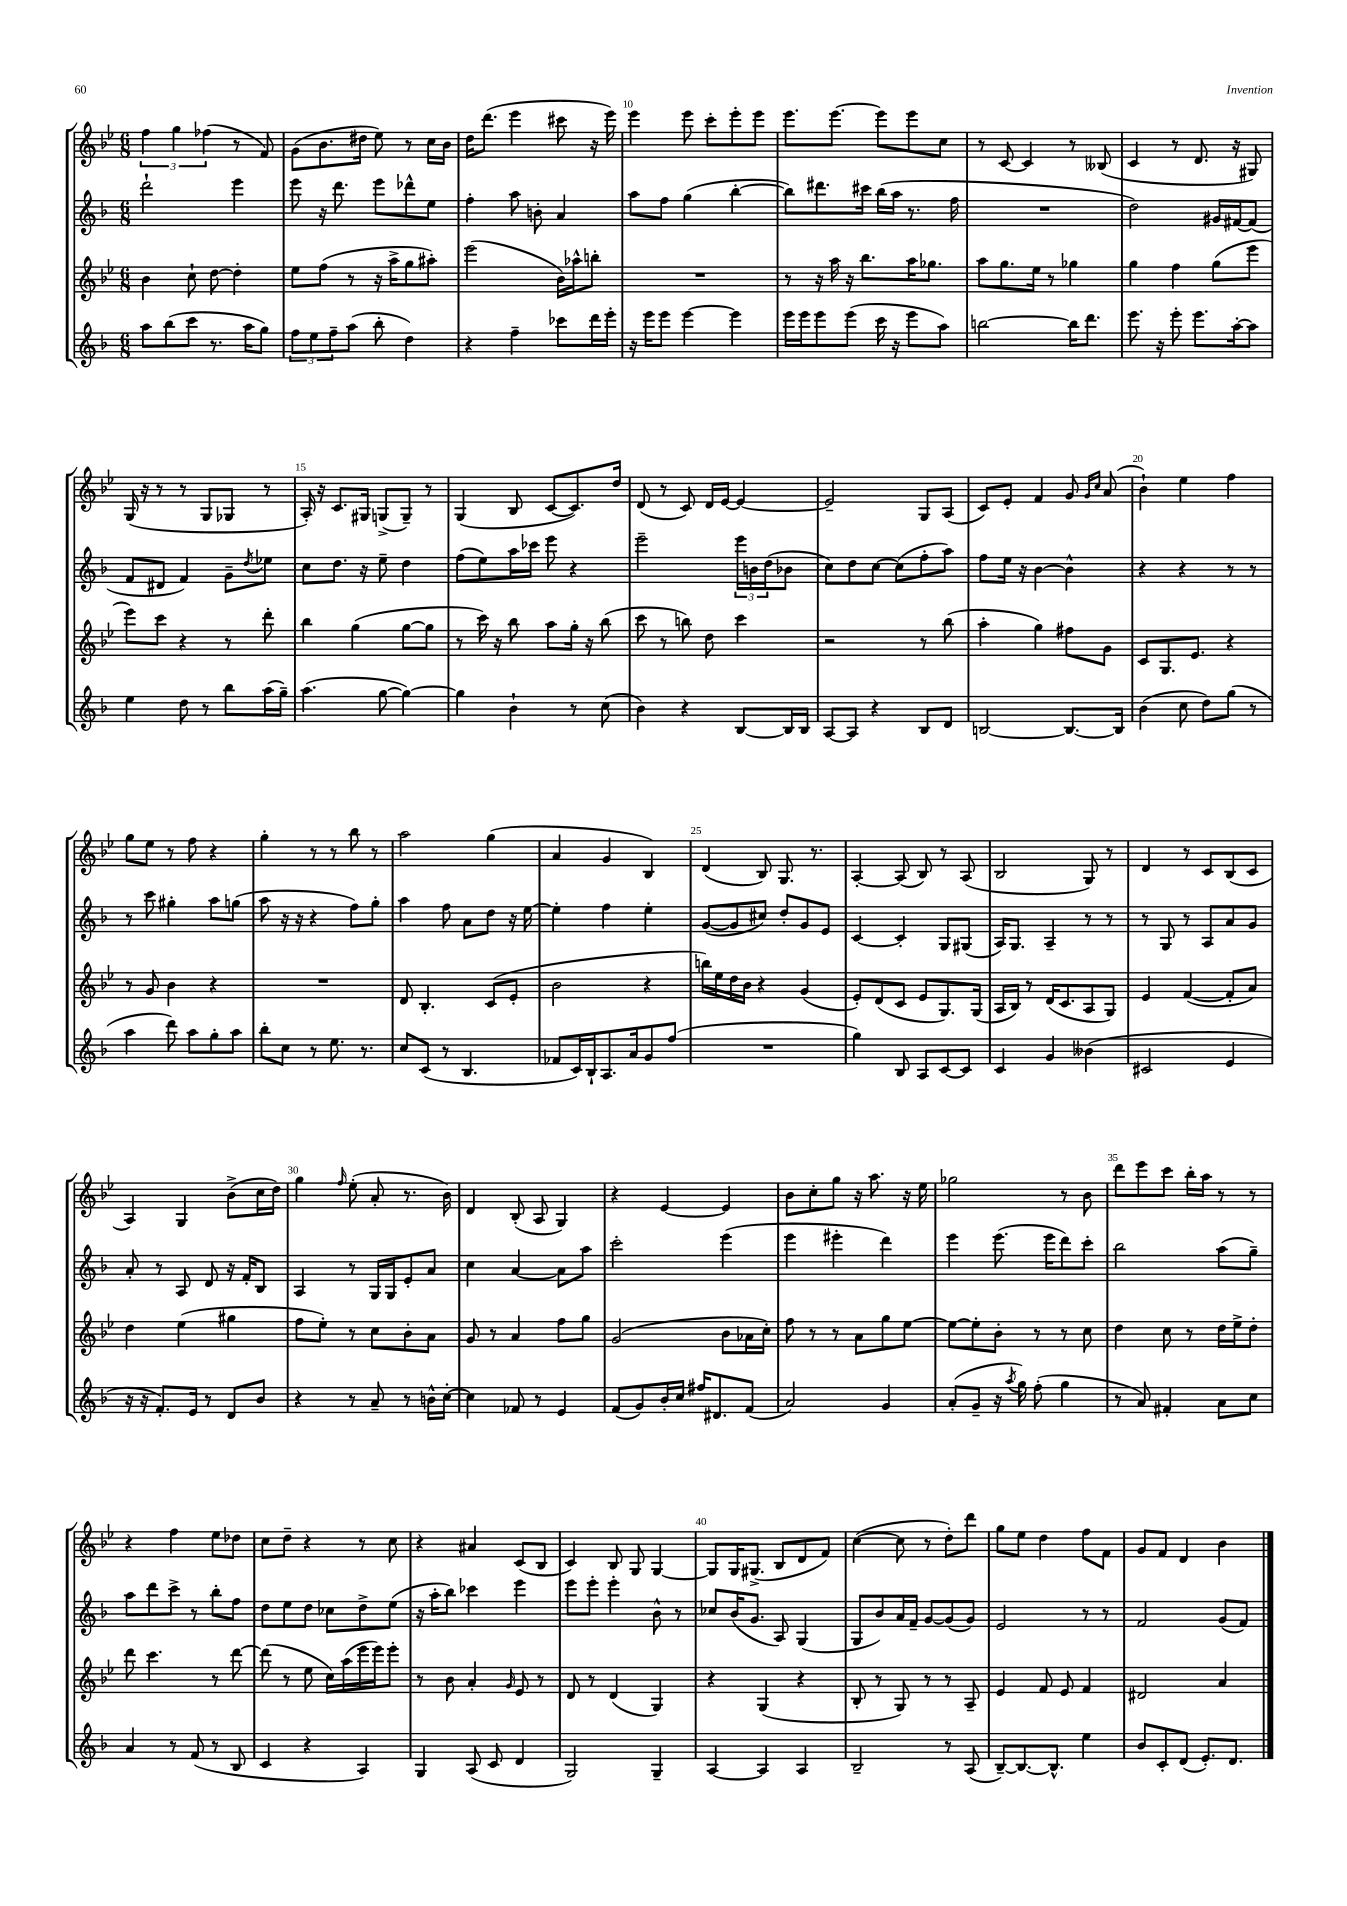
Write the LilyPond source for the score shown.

<<
\new StaffGroup <<
\new Staff = "s0" {
    \clef treble \key bes \major \numericTimeSignature \time 6/8
    \tuplet 3/2 { f''4 g''4 fes''4( } r8 f'8) |
    g'8( bes'8. dis''16 ees''8) r8 c''16 bes'16 |
    d''16 d'''8.( ees'''4 cis'''8 r16 ees'''16) |
    ees'''4 ees'''8 c'''8-. ees'''8-. ees'''8 |
    ees'''8. ees'''8.~ ees'''8 ees'''8 c''8 |
    r8 c'8~ c'4 r8 beses8( |
    c'4 r8 d'8. r16 gis8) |
    g16( r16 r8 r8 g8 ges8 r8 |
    a16-.) r16 c'8. gis16 g8->( g8--) r8 |
    g4( bes8 c'8~ c'8.) d''16 |
    d'8( r8 c'8) d'16 ees'16~ ees'4~ |
    ees'2-- g8 a8( |
    c'8) ees'8-. f'4 g'8 \grace { g'16 c''16 } a'8( |
    bes'4-!) ees''4 f''4 |
    g''8 ees''8 r8 f''8 r4 |
    g''4-. r8 r8 bes''8 r8 |
    a''2 g''4( |
    a'4 g'4 bes4) |
    d'4( bes8) g8. r8. |
    a4~-. a8( bes8) r8 a8( |
    bes2 g8) r8 |
    d'4 r8 c'8 bes8( c'8 |
    a4) g4 bes'8->( c''16 d''16) |
    g''4 \grace { f''16 } ees''8-.( a'8-. r8. bes'16) |
    d'4 bes8-.( a8 g4) |
    r4 ees'4~ ees'4 |
    bes'8 c''8-. g''8 r16 a''8. r16 ees''16 |
    ges''2 r8 bes'8 |
    d'''8 ees'''8 c'''8 bes''16-. a''16 r8 r8 |
    r4 f''4 ees''8 des''8 |
    c''8 d''8-- r4 r8 c''8 |
    r4 ais'4 c'8( bes8 |
    c'4) bes8 g8 g4~ |
    g8 g16 gis8.->( bes8 d'8 f'8) |
    c''4~( c''8 r8 d''8-.) d'''8 |
    g''8 ees''8 d''4 f''8 f'8 |
    g'8 f'8 d'4 bes'4 \bar "|." |
}
\new Staff = "s1" {
    \clef treble \key f \major \numericTimeSignature \time 6/8
    d'''2-! e'''4 |
    e'''8 r16 d'''8. e'''8 des'''8-^ e''8 |
    f''4-. a''8 b'8-. a'4 |
    a''8 f''8 g''4( bes''4~-. |
    bes''8) dis'''8. cis'''16 bes''16( a''16 r8. f''16 |
    R2. |
    d''2) gis'16 fis'16~ fis'8( |
    f'8 dis'8 f'4) g'8-- \acciaccatura { d''8 } ees''8 |
    c''8 d''8. r16 e''8-- d''4 |
    f''8( e''8) a''16 ces'''16 e'''8 r4 |
    e'''2-- \tuplet 3/2 { e'''16 b'16 d''16( } bes'8 |
    c''8) d''8 c''8~ c''8( f''8-. a''8) |
    f''8 e''16 r16 bes'4~ bes'4-^ |
    r4 r4 r8 r8 |
    r8 c'''8 gis''4-. a''8 g''8( |
    a''8 r16 r16 r4 f''8) g''8-. |
    a''4 f''8 a'8 d''8 r16 e''16~ |
    e''4-. f''4 e''4-. |
    g'8~( g'8 cis''8) d''8-. g'8 e'8 |
    c'4~ c'4-. g8 gis8( |
    a16) g8. a4-- r8 r8 |
    r8 g8 r8 a8 a'8 g'8 |
    a'8-. r8 a8 d'8 r16 f'16-. bes8 |
    a4 r8 g16 g16 e'8-. a'8 |
    c''4 a'4~ a'8 a''8 |
    c'''2-. e'''4( |
    e'''4 eis'''4-. d'''4) |
    e'''4 e'''8.( e'''16 d'''8) c'''8-. |
    bes''2 a''8( g''8--) |
    a''8 d'''8 c'''8-> r8 bes''8-. f''8 |
    d''8 e''8 d''8 ces''8 d''8-> e''8( |
    r16 a''16-. bes''8) ces'''4 e'''4 |
    e'''8 e'''8-. e'''4-. bes'8-^ r8 |
    ces''8 bes'16( g'8. a8) g4( |
    g8 bes'8) a'16 f'16-- g'8~ g'8( g'8) |
    e'2 r8 r8 |
    f'2 g'8( f'8) \bar "|." |
}
\new Staff = "s2" {
    \clef treble \key bes \major \numericTimeSignature \time 6/8
    bes'4 c''8-! d''8~ d''4-. |
    ees''8 f''8( r8 r16 a''16-> g''8 ais''8-.) |
    ees'''2( bes'16) aes''16-^ b''8-. |
    R2. |
    r8 r16 a''16 r16 bes''8. a''16 ges''8. |
    a''8 g''8. ees''16 r8 ges''4 |
    g''4 f''4 g''8( ees'''8 |
    ees'''8) c'''8 r4 r8 d'''8-. |
    bes''4 g''4( g''8~ g''8 |
    r8 c'''16) r16 bes''8 a''8 g''16-. r16 bes''8( |
    c'''8 r8 b''8) d''8 c'''4 |
    r2 r8 bes''8( |
    a''4-. g''4) fis''8 g'8 |
    c'8 g8. ees'8. r4 |
    r8 g'8 bes'4 r4 |
    R2. |
    d'8 bes4.-. c'8( ees'8-. |
    bes'2 r4 |
    b''16) ees''16 d''16 bes'16 r4 g'4( |
    ees'8-.) d'8( c'8 ees'8 g8.) g16( |
    a16 bes16) r8 d'16( c'8. a8 g8) |
    ees'4 f'4~( f'8-. a'8) |
    d''4 ees''4( gis''4 |
    f''8 ees''8-.) r8 c''8 bes'8-. a'8 |
    g'8 r8 a'4 f''8 g''8 |
    g'2( bes'8 aes'16 c''16-.) |
    f''8 r8 r8 a'8 g''8 ees''8~ |
    ees''8~ ees''8-. bes'8-. r8 r8 c''8 |
    d''4 c''8 r8 d''16 ees''16-> d''8-. |
    d'''8 c'''4. r8 d'''8~ |
    d'''8( r8 ees''8 c''16) a''16( ees'''16 ees'''16) ees'''8-. |
    r8 bes'8 a'4-. \grace { g'16 } ees'8 r8 |
    d'8 r8 d'4( g4) |
    r4 g4( r4 |
    bes8-. r8 g8) r8 r8 a8-- |
    ees'4 f'8 ees'8 f'4 |
    dis'2 a'4 \bar "|." |
}
\new Staff = "s3" {
    \clef treble \key f \major \numericTimeSignature \time 6/8
    a''8 bes''8( c'''8 r8. a''16 g''8) |
    \tuplet 3/2 { f''8 e''8 f''8-- } a''8( bes''8-. d''4) |
    r4 f''4-- ces'''8 d'''16 e'''16-. |
    r16 e'''16 e'''8 e'''4~ e'''4 |
    e'''16 e'''16 e'''8 e'''8( c'''16 r16 e'''8 a''8) |
    b''2~ b''16 d'''8. |
    e'''8. r16 e'''8-. e'''8. a''16~-. a''8 |
    e''4 d''8 r8 bes''8 a''16( g''16--) |
    a''4.( g''8~ g''4~) |
    g''4 bes'4-! r8 c''8( |
    bes'4) r4 bes8~ bes16 bes16 |
    a8~ a8 r4 bes8 d'8 |
    b2~ b8.~ b16 |
    bes'4( c''8 d''8) g''8( r8 |
    a''4 d'''8) a''8 g''8-. a''8 |
    bes''8-. c''8 r8 e''8. r8. |
    c''8 c'8( r8 bes4. |
    fes'8 c'16) bes16-! a8. a'16 g'8 f''8( |
    R2. |
    g''4) bes8 a8 c'8~ c'8 |
    c'4 g'4 beses'4( |
    cis'2 e'4 |
    r16 r16 f'8.-.) e'16 r8 d'8 bes'8 |
    r4 r8 a'8-- r8 b'16-^ c''16~-. |
    c''4 fes'8 r8 e'4 |
    f'8( g'8) bes'16-. c''16 fis''16 dis'8. f'8( |
    a'2) g'4 |
    a'8-.( g'8-- r16 \acciaccatura { a''8 } g''16) f''8-.( g''4 |
    r8 a'8) fis'4-. a'8 c''8 |
    a'4 r8 f'8( r8 bes8 |
    c'4 r4 a4) |
    g4 a8( c'8 d'4 |
    g2) g4-- |
    a4~ a4 a4 |
    bes2-- r8 a8( |
    bes8~--) bes8.~ bes8.-^ e''4 |
    bes'8 c'8-. d'8( e'8.-.) d'8. \bar "|." |
}
>>
>>
\layout { \context { \Score currentBarNumber = #7 \override BarNumber.break-visibility = ##(#f #t #t) barNumberVisibility = #(every-nth-bar-number-visible 5) } }
